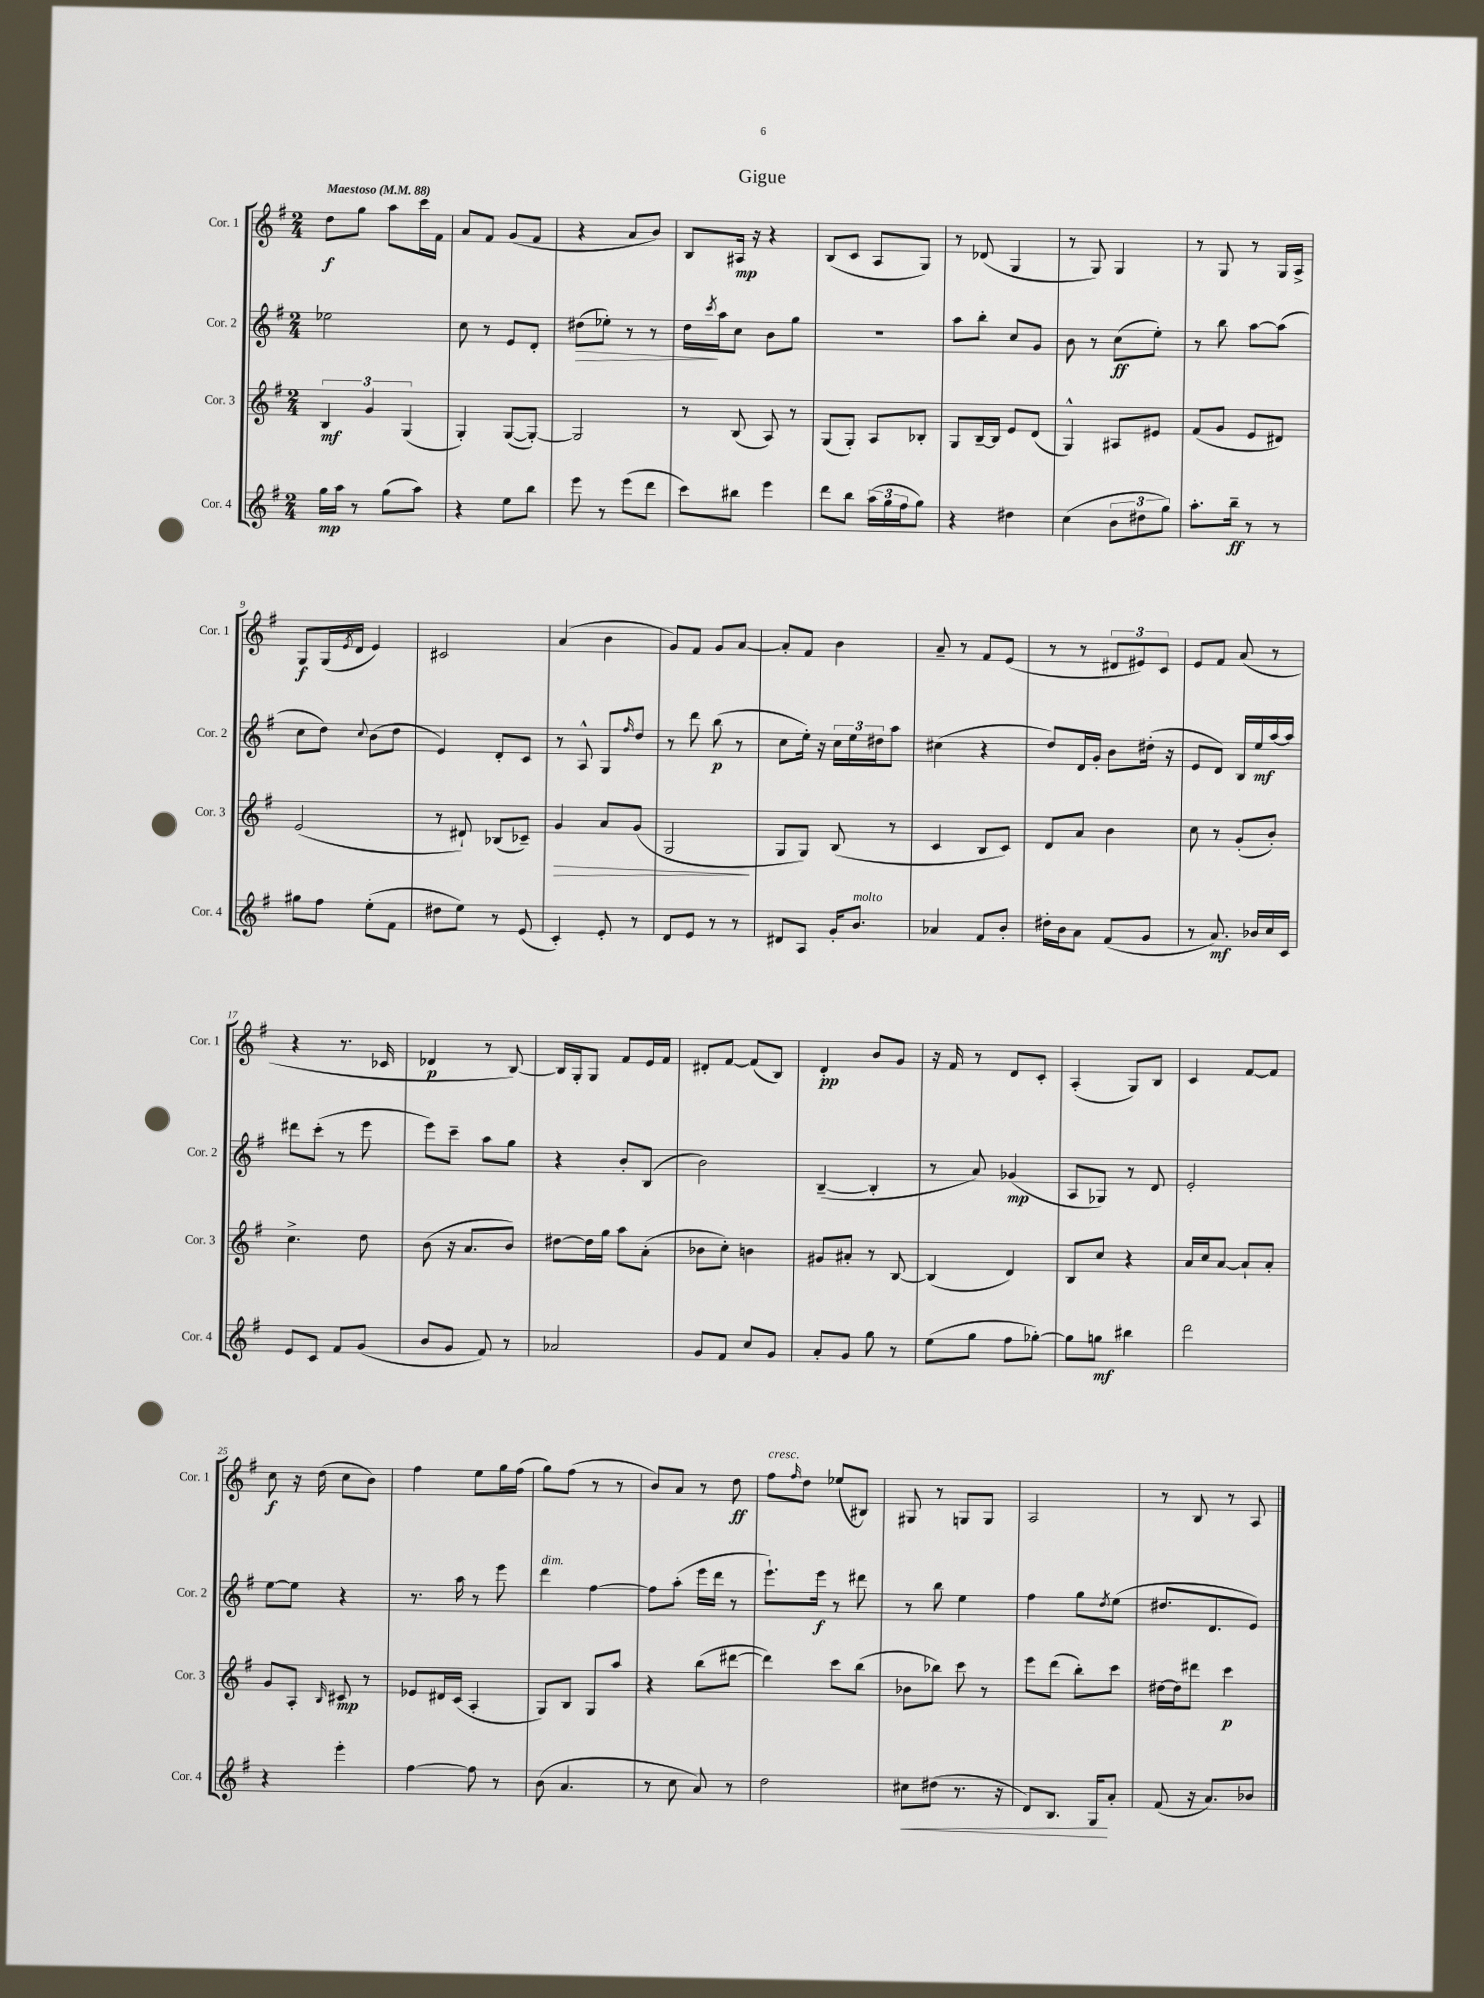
\header { title = "Gigue" }
<<
\new StaffGroup <<
\new Staff = "s0" \with { instrumentName = "Cor. 1" shortInstrumentName = "Cor. 1" } {
    \clef treble \key g \major \numericTimeSignature \time 2/4 \tempo "Maestoso" 4 = 88
    d''8\f g''8 a''8 c'''16 fis'16 |
    a'8 fis'8 g'8( fis'8 |
    r4 a'8 b'8) |
    b8 ais16\mp r16 r4 |
    b8( c'8 a8 g8) |
    r8 des'8( g4 |
    r8 g8) g4 |
    r8 g8 r8 g16 a16-> |
    g8\f g16( \acciaccatura { e'8 } d'16 e'4) |
    cis'2 |
    a'4( b'4 |
    g'8) fis'8 g'8 a'8~ |
    a'8-. fis'8 b'4 |
    a'8-- r8 fis'8 e'8( |
    r8 r8 \tuplet 3/2 { dis'8 eis'8) c'8 } |
    e'8 fis'8 a'8( r8 |
    r4 r8. ces'16 |
    des'4\p r8 b8~) |
    b16 g16-. g8 fis'8 e'16 fis'16 |
    dis'8-. fis'8~ fis'8( b8) |
    d'4-.\pp b'8 g'8 |
    r16 fis'16 r8 d'8 c'8-. |
    a4-.( g8) b8 |
    c'4 fis'8~ fis'8 |
    c''8\f r16 d''16( c''8 b'8) |
    fis''4 e''8 g''16 fis''16( |
    g''8) fis''8( r8 r8 |
    b'8) a'8 r8 d''8\ff |
    fis''8^\markup { \italic "cresc." } \grace { fis''16 } d''8 ees''8( bis8) |
    gis8 r8 g8 g8 |
    a2 |
    r8 b8 r8 a8 \bar "|." |
}
\new Staff = "s1" \with { instrumentName = "Cor. 2" shortInstrumentName = "Cor. 2" } {
    \clef treble \key g \major \numericTimeSignature \time 2/4
    ees''2 |
    c''8 r8 e'8 d'8-. |
    dis''8\>( ees''8-.) r8 r8 |
    d''16\! \acciaccatura { c'''8 } a''16 c''8 b'8 g''8 |
    r2 |
    a''8 b''8-. c''8 g'8 |
    b'8 r8 c''8\ff( e''8-.) |
    r8 b''8 a''8~ a''8( |
    c''8 d''8) \appoggiatura { c''8 } b'8( d''8 |
    e'4) d'8-. c'8 |
    r8 a8-^ g8 \grace { fis''16 } d''8 |
    r8 d'''8 b''8\p( r8 |
    c''8 e''16-.) r16 \tuplet 3/2 { c''16 e''16 dis''16 } a''8 |
    cis''4( r4 |
    d''8) d'16 g'16-. b'8 dis''16-.( r16 |
    e'8 d'8) b16 e''16\mf a''16~ a''16 |
    dis'''8 c'''8-.( r8 e'''8 |
    e'''8) c'''8-- a''8 g''8 |
    r4 b'8-. b8( |
    b'2) |
    b4~--( b4-. |
    r8 a'8) ges'4\mp( |
    a8 ges8) r8 d'8 |
    e'2-. |
    e''8~ e''8 r4 |
    r8. a''16 r8 e'''8 |
    d'''4^\markup { \italic "dim." } fis''4~ |
    fis''8 a''8-.( e'''16 d'''16 r8 |
    e'''8.-!) e'''16\f r8 dis'''8 |
    r8 b''8 e''4 |
    fis''4 g''8 \acciaccatura { d''8 } e''8( |
    dis''8. d'8. e'8) \bar "|." |
}
\new Staff = "s2" \with { instrumentName = "Cor. 3" shortInstrumentName = "Cor. 3" } {
    \clef treble \key g \major \numericTimeSignature \time 2/4
    \tuplet 3/2 { b4\mf g'4 g4( } |
    g4-.) g8~( g8~-.) |
    g2 |
    r8 b8( a8) r8 |
    g8( g8-.) a8 bes8-. |
    g8 b16~-- b16 e'8 d'8( |
    g4-^) ais8 eis'8 |
    fis'8( g'8 e'8 dis'8) |
    e'2( |
    r8 dis'8-!) bes8( ces'8--) |
    g'4\> a'8 g'8( |
    g2\! |
    g8 g8) b8( r8 |
    c'4 b8 c'8) |
    d'8 a'8 b'4 |
    c''8 r8 g'8-.( b'8-.) |
    c''4.-> d''8 |
    b'8( r16 a'8. b'8) |
    dis''8~ dis''16 g''16 a''8 a'8-.( |
    bes'8 c''8-.) b'4 |
    gis'8 ais'8-. r8 b8~ |
    b4( d'4) |
    b8 c''8 r4 |
    a'16 c''16 a'8~ a'8-! a'8-. |
    g'8 a8-. \grace { b16 } cis'8\mp r8 |
    ees'8 dis'16 c'16( a4-. |
    g8) b8 g8 a''8 |
    r4 b''8( dis'''8~ |
    dis'''4) c'''8 b''8( |
    bes'8 bes''8) c'''8 r8 |
    e'''8 d'''8( b''8-.) c'''8 |
    dis''16~ dis''16 dis'''8 c'''4\p \bar "|." |
}
\new Staff = "s3" \with { instrumentName = "Cor. 4" shortInstrumentName = "Cor. 4" } {
    \clef treble \key g \major \numericTimeSignature \time 2/4
    g''16\mp a''16 r8 g''8( a''8) |
    r4 e''8 b''8 |
    e'''8 r8 e'''8( d'''8 |
    c'''8) bis''8 e'''4 |
    d'''8 b''8 \tuplet 3/2 { a''16( g''16 fis''16 } g''8) |
    r4 dis''4 |
    c''4( \tuplet 3/2 { b'8 dis''8 g''8) } |
    a''8.-. b''16--\ff r8 r8 |
    gis''8 fis''8 e''8-.( fis'8 |
    dis''8 e''8) r8 e'8( |
    c'4-.) e'8-. r8 |
    d'8 e'8 r8 r8 |
    dis'8 a8 g'16-. b'8.^\markup { \italic "molto" } |
    aes'4 fis'8 b'8-. |
    dis''16-. b'16 a'8 fis'8( g'8 |
    r8 a'8.\mf) bes'16 c''16 c'16 |
    e'8 c'8 fis'8 g'8( |
    b'8 g'8 fis'8) r8 |
    aes'2 |
    g'8 fis'8 c''8 g'8 |
    a'8-. g'8 g''8 r8 |
    e''8( g''8 fis''8 ges''8~-.) |
    ges''8 g''8\mf bis''4 |
    d'''2 |
    r4 e'''4-. |
    fis''4~ fis''8 r8 |
    b'8( a'4. |
    r8 c''8 a'8) r8 |
    d''2 |
    cis''8\< dis''8( r8. r16 |
    d'8) b8. g16\! a'8-. |
    fis'8( r16 a'8.) bes'8 \bar "|." |
}
>>
>>
